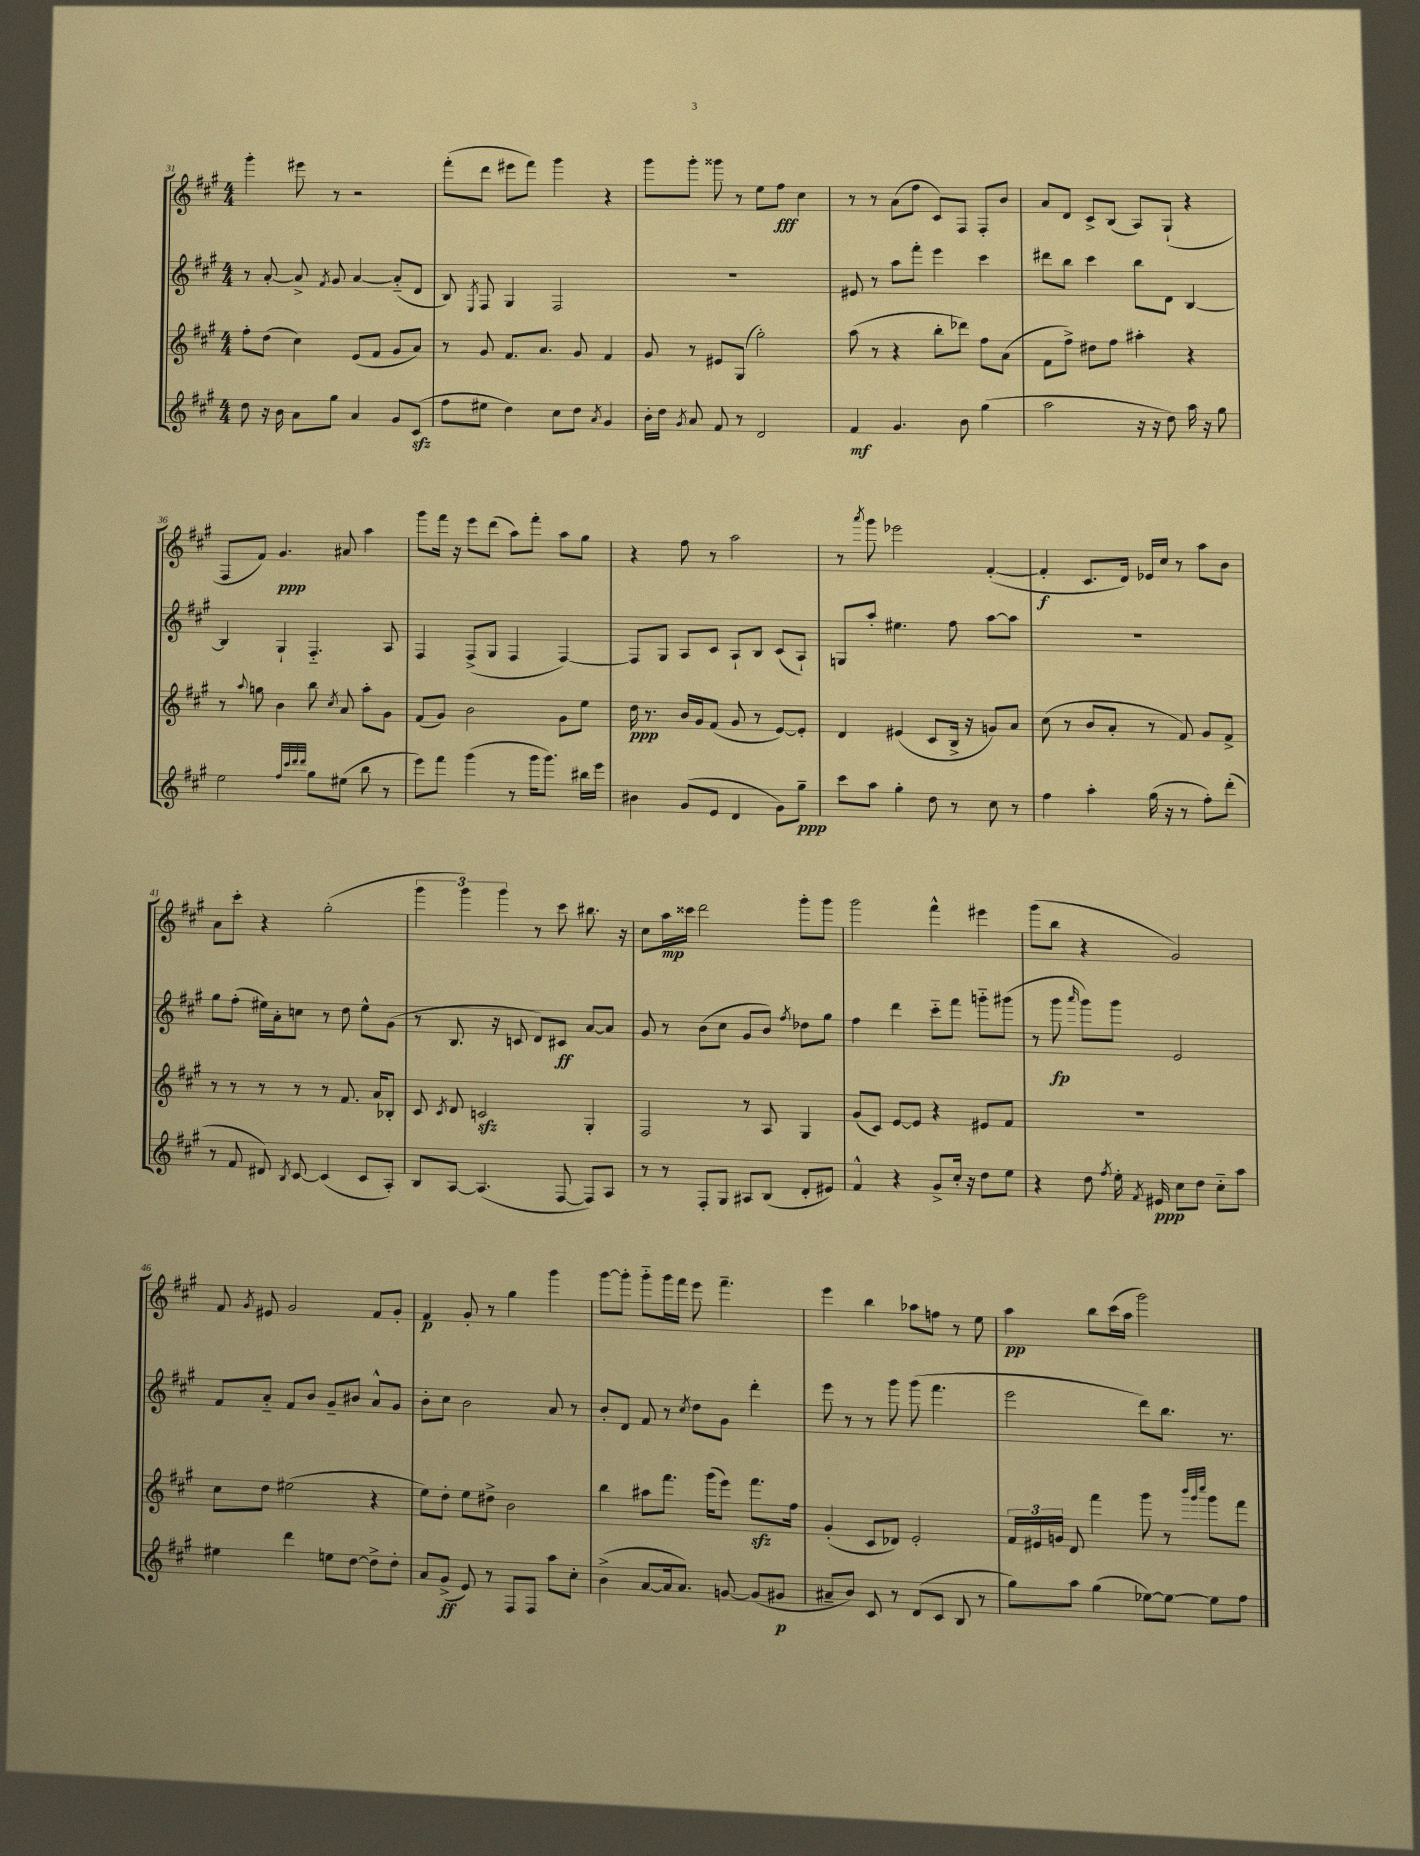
<<
\new StaffGroup <<
\new Staff = "s0" {
    \clef treble \key a \major \numericTimeSignature \time 4/4
    \autoBeamOff gis'''4-. eis'''8 r8 r2 |
    fis'''8[-.( d'''8] eis'''8[ fis'''8]) gis'''4 r4 |
    gis'''8[ gis'''8]-. gisis'''8 r8 e''8[ fis''8]\fff cis''4 |
    r8 r8 a'8[( fis''8] cis'8[) fis8] fis8[-. b'8] |
    a'8[ d'8] cis'8[-> b8]( a8[) gis8]-!( r4 |
    fis8[ fis'8]) gis'4.\ppp ais'8 a''4 |
    gis'''8[ fis'''16] r16 e'''8[ d'''8]( a''8[) fis'''8]-. a''8[ gis''8] |
    r4 fis''8 r8 a''2 |
    r8 \acciaccatura { a'''8 } gis'''8 ees'''2 fis'4~-.( |
    fis'4-.\f cis'8.[ d'16]) ees'16[ cis''16] r8 a''8[ b'8] |
    a'8[ cis'''8]-. r4 gis''2-.( |
    \tuplet 3/2 { gis'''4 gis'''4) gis'''4 } r8 cis'''8 bis''8. r16 |
    cis''8[ a''16\mp cisis'''16] d'''2 gis'''8[-. gis'''8] |
    gis'''2 fis'''4-^ eis'''4 |
    gis'''8[( b''8] r4 gis'2) |
    fis'8 \acciaccatura { gis'8 } eis'8 gis'2 fis'8[ gis'8]-. |
    fis'4\p gis'8-. r8 gis''4 gis'''4 |
    gis'''8[~ gis'''8]-. gis'''8[-_ gis'''16 fis'''16] e'''8 fis'''4.-- |
    e'''4 b''4 aes''8[ f''8] r8 e''8 |
    a''4\pp b''8[ cis'''16( a''16] gis'''2) \bar "|." |
}
\new Staff = "s1" {
    \clef treble \key a \major \numericTimeSignature \time 4/4
    \autoBeamOff r8 a'8~-. a'8-> \acciaccatura { fis'8 } gis'8 a'4~ a'8[-_( d'8] |
    b8) \acciaccatura { e8 } fis8 gis4 fis2 |
    R1 |
    eis'8 r8 a''8[ fis'''8]-. e'''4 cis'''4 |
    dis'''8[ b''8] cis'''4 b''8[ d'8] b4~ |
    b4 gis4-! fis4.-_ a8 |
    fis4 fis8[->( gis8] fis4 fis4~) |
    fis8[ gis8] a8[ cis'8] a8[-! b8] cis'8[( a8]-!) |
    g8[ a''8]-. eis''4. fis''8 a''8[~ a''8] |
    R1 |
    gis''8[ fis''8]-.( eis''16[) a'16-. c''8] r8 d''8 eis''8[-^ gis'8]( |
    r8 b8. r16 c'8 d'8[) cis'8]\ff a'8[~ a'8] |
    gis'8 r8 b'8[( cis''8] gis'8[ b'8]) \acciaccatura { fis''8 } des''8[ gis''8] |
    fis''4 d'''4 cis'''8[-_ fis'''8] g'''8[-_ gis'''8]( |
    r8 gis'''8\fp \grace { a'''16 } gis'''8[) gis'''8] e'2 |
    fis'8[ a'8]-_ fis'8[ b'8] gis'8[-- bis'8] a'8[-^ gis'8] |
    b'8[-. cis''8] b'2 a'8 r8 |
    b'8[-. d'8] fis'8 r8 \acciaccatura { cis''8 } d''8[ gis'8] d'''4-. |
    e'''8 r8 r8 gis'''8 gis'''8( fis'''4. |
    e'''2 d'''8[) b''8.] r8. \bar "|." |
}
\new Staff = "s2" {
    \clef treble \key a \major \numericTimeSignature \time 4/4
    \autoBeamOff fis''8[-. d''8]( cis''4) e'8[( fis'8] gis'8[ a'8]) |
    r8 gis'8 fis'8.[ a'8.] gis'8 fis'4 |
    gis'8 r8 eis'8[ gis8]( gis''2-.) |
    a''8( r8 r4 b''8[-. des'''8]) fis''8[ a'8]( |
    fis'8[ fis''8]->) dis''8[ fis''8] ais''4-. r4 |
    r8 \appoggiatura { a''8 } g''8 b'4 b''8 \acciaccatura { cis''8 } a'8 a''8[-. gis'8] |
    fis'8[( gis'8]) b'2 gis'8[ e''8] |
    d''16\ppp r8. b'16[ gis'16 fis'8]( gis'8 r8 e'8[~) e'8]-. |
    d'4 eis'4( cis'8[ b16]-> r16 g'8[) a'8] |
    cis''8( r8 b'8[ a'8]-. r8 fis'8) gis'8[ fis'8]-> |
    r8 r8 r8 r8 r8 fis'8. a'16[ bes8]-. |
    cis'8 \acciaccatura { cis'8 } d'8 c'2\sfz gis4-. |
    fis2 r8 a8 gis4 |
    gis'8[( cis'8]) e'8[~ e'8] r4 eis'8[ fis'8] |
    R1 |
    cis''8[ d''8] eis''2( r4 |
    e''8[) d''8]-. e''8[ dis''8]-> b'2 |
    b''4 ais''8[ fis'''8.] gis'''16[( e'''8]) fis'''8.[\sfz fis''16] |
    gis'4-.( cis'8[ des'8]) e'2-. |
    \tuplet 3/2 { fis'16[ eis'16 g'16] } d'8 fis'''4 gis'''8 r8 \grace { b'''32[ gis'''32 cis''''32] } gis'''8[ fis'''8] \bar "|." |
}
\new Staff = "s3" {
    \clef treble \key a \major \numericTimeSignature \time 4/4
    \autoBeamOff d''8 r16 b'16 a'8[ gis''8] a'4 gis'8[ cis'8]\sfz( |
    fis''8[ eis''8] d''4) cis''8[ d''8] \acciaccatura { a'8 } gis'4 |
    b'16[-. d''16] \acciaccatura { gis'8 } a'8 fis'8 r8 d'2 |
    fis'4\mf gis'4. b'8 gis''4( |
    a''2 r16 r16 d''8) a''16 r16 gis''8 |
    e''2 \grace { fis''32[ cis'''32 d'''32 d'''32] } gis''8[ eis''8]( b''8 r8 |
    e'''8[) fis'''8] gis'''4( r8 gis'''16[ gis'''8.]) bis''16[ e'''16] |
    bis'4 gis'8[( e'8] d'4 gis'8[) gis''8]--\ppp |
    cis'''8[ a''8] gis''4-. d''8 r8 cis''8 r8 |
    fis''4 a''4-. gis''16( r16 r8 fis''8[-.) d'''8]-.( |
    r8 fis'8 dis'8) \acciaccatura { b8 } cis'8~ cis'4( cis'8[ a8]-.) |
    b8[ a8]~ a4.( fis8~ fis8[) a8] |
    r8 r8 fis8[-. gis8] ais8[ b8]( d'8[-. eis'8]) |
    fis'4-^ r4 gis'8[-> cis''16]-. r16 d''8[ e''8] |
    r4 d''8 \acciaccatura { fis''8 } e''16-. \acciaccatura { fis'8 } eis'16\ppp cis''8[ d''8] cis''8[-_ a''8] |
    eis''4 d'''4 e''8[ d''8]~ d''8[-> d''8]-. |
    a'8[ gis'8]->\ff( e'8) r8 fis8[ fis8] a''8[ cis''8]-. |
    b'4->( a'8[~ a'16 a'8.]) g'8~ g'8[( gis'8]\p |
    ais'8[-- b'8]) cis'8 r8 d'8[( cis'8] b8 r8 |
    gis''8[) a''8] gis''4( ees''8[~) ees''8]~ ees''8[ fis''8] \bar "|." |
}
>>
>>
\layout { \context { \Score currentBarNumber = #31 } }
